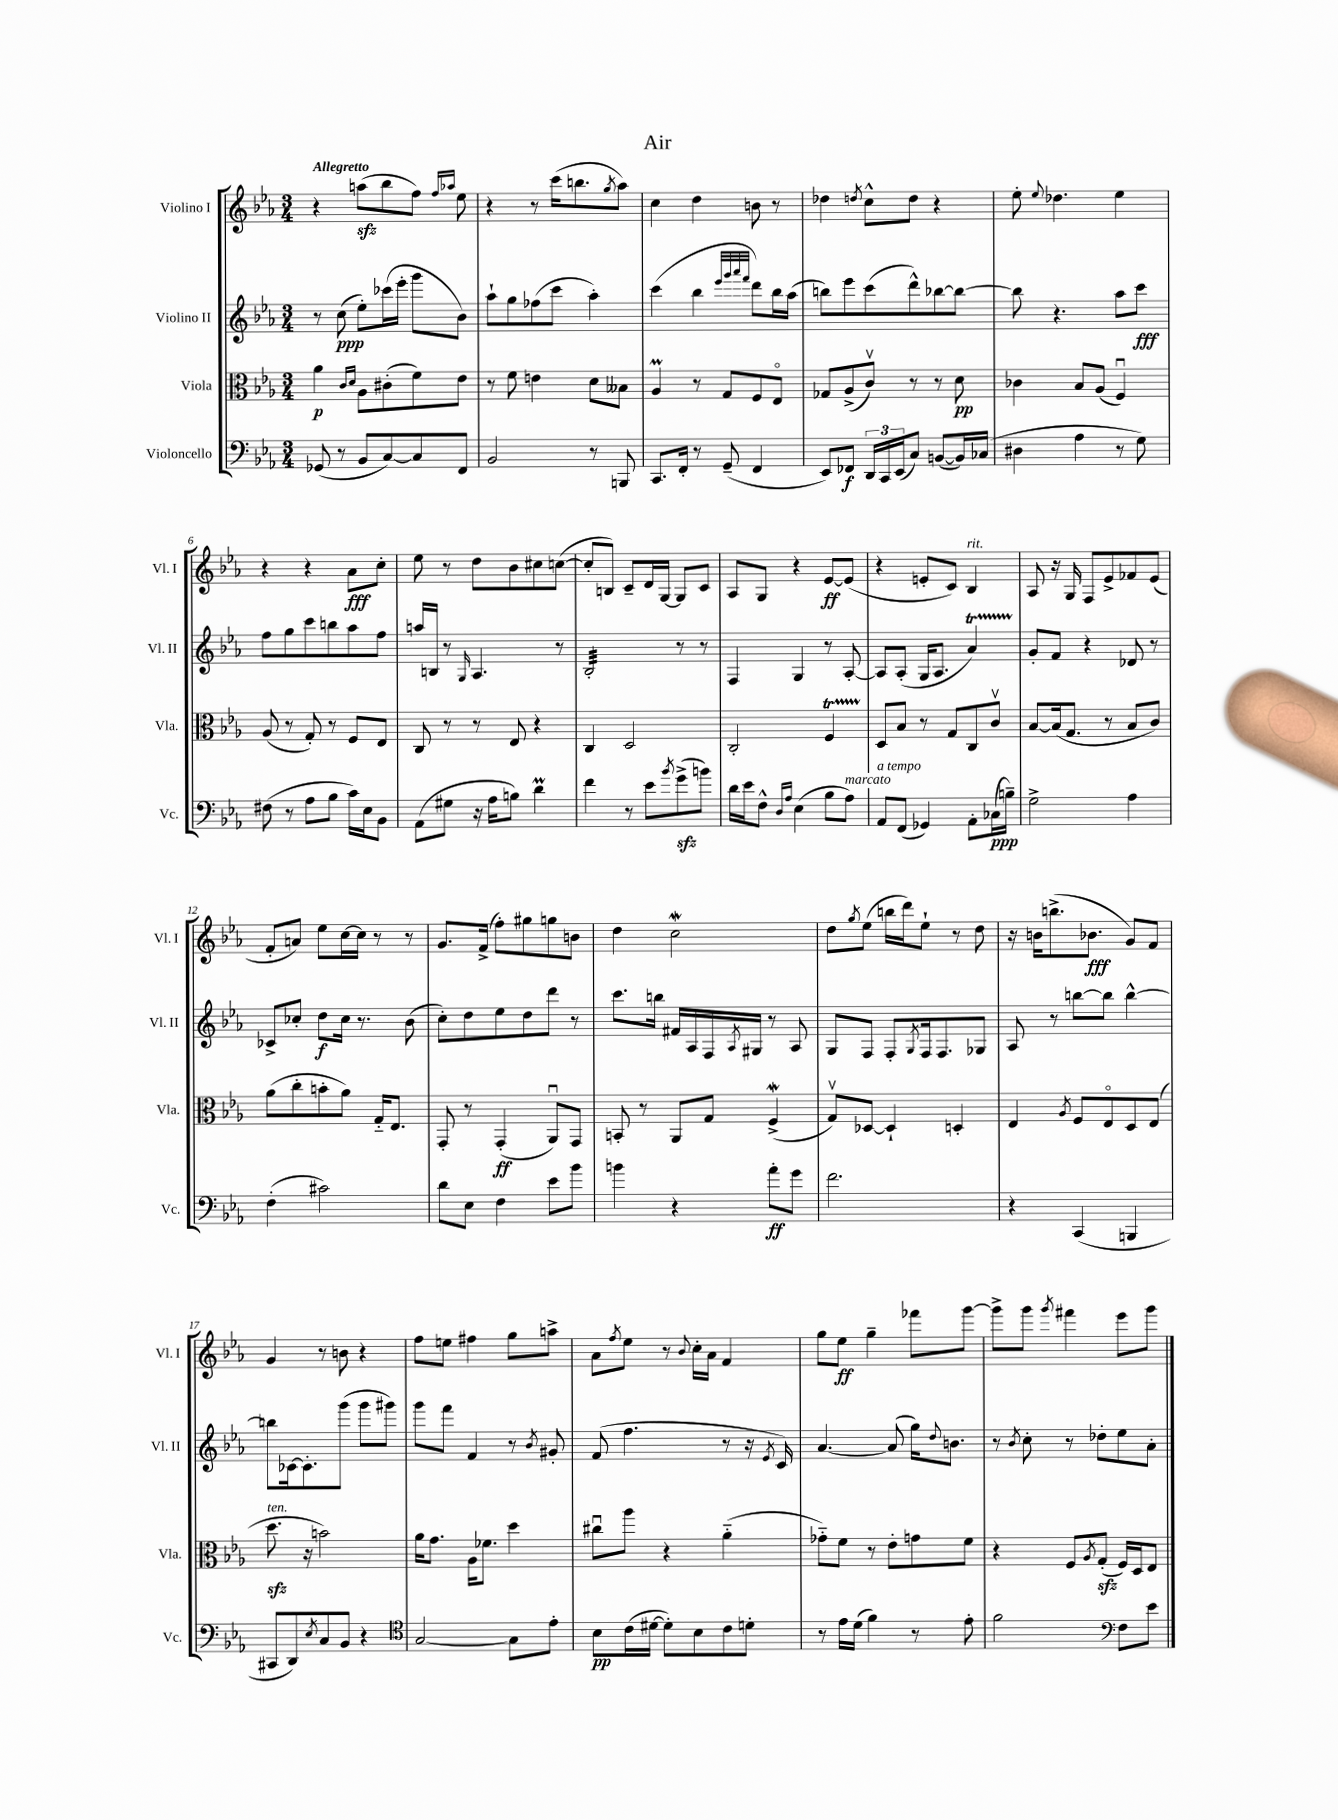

**kern	**kern	**kern	**kern
*staff4	*staff3	*staff2	*staff1
*clefF4	*clefC3	*clefG2	*clefG2
*k[b-e-a-]	*k[b-e-a-]	*k[b-e-a-]	*k[b-e-a-]
*M3/4	*M3/4	*M3/4	*M3/4
(8GG-	4a-	8r	4r
8r	.	(8cc	.
.	16qqc	.	.
.	16qqd	.	.
8BB-	8A-	8ee-')	(8aa
[8C)	(8c#'	(16ccc-	8bb-
.	.	16eee-'	.
8C]	8f)	8ggg	8ff)
.	.	.	16qqff
.	.	.	16qqaa-
8FF	8e-	8b-)	8ee-
=	=	=	=
2BB-	8r	8aa-`	4r
.	8f	8gg	.
.	4e	(8ff-	8r
.	.	8ccc	(16ccc
.	.	.	8.bb
8r	8d	4aa-')	.
.	.	.	8qgg
8BBB	8B--	.	8aa-)
=	=	=	=
8.CC	4A-	(4ccc	4cc
16FF'	.	.	.
8r	8r	4bb-	4dd
(8GG~	8G	.	.
.	.	32qqeee-	.
.	.	32qqggg	.
.	.	32qqaaa-	.
.	.	32qqfff	.
4FF	8F	8ddd)	8b
.	8E-o	16bb-	8r
.	.	(16aa-	.
=	=	=	=
8EE-)	8G-	8bb)	4dd-
8FF-	(8A-^	8eee-	.
.	.	.	8qdd
24DD	8cv)	(8ccc	8cc^^
24CC	.	.	.
(24EE-	.	.	.
8C)	8r	8ddd^^)	8dd
([8BB	8r	[8bb-	4r
16BB])	8d	8bb-_	.
(16C-	.	.	.
=	=	=	=
4D#	4c-	8bb-]	8ee-'
.	.	.	8qqee-
.	.	4.r	4.dd-
4A-	8B-	.	.
.	(8A-	.	.
8r	4Fu)	8aa-	4ee-
8G)	.	8ccc	.
=	=	=	=
(8F#	(8A-	8ff	4r
8r	8r	8gg	.
8A-	8G')	8ccc	4r
8B-	8r	8bb	.
16c)	8F	8aa-	8a-
16E-	.	.	.
8BB-	8E-	8ff	8cc'
=	=	=	=
(8AA-	8C	16aa	8ee-
.	.	16B	.
8G#	8r	8r	8r
.	.	16qqG	.
16r	8r	4.A-	8dd
16A-	.	.	.
8B)	8E-	.	8b-
4d	4r	.	8cc#
.	.	8r	([8cc
=	=	=	=
4f	4C	2B-'	8cc']
.	.	.	8B)
8r	2D	.	8c~
8e-	.	.	16d
.	.	.	[16G
8qb-	.	.	.
(8g^	.	8r	8G]
8b)	.	8r	8c
=	=	=	=
16d	2C'	4F	8A-
16e-	.	.	.
8F^^	.	.	8G
16qqD	.	.	.
16qqA-	.	.	.
(4E-	.	4G	4r
8B-	4F	8r	[8e-
8A-)	.	[8A-'	(8e-]
=	=	=	=
8AA-	8D	8A-]	4r
(8FF	8B-	(8A-'	.
4GG-)	8r	16G	8e'
.	.	8.A-	.
.	8G	.	8c)
8AA-'	8C	4a-)	4B-
(16C-	8cv	.	.
16B~)	.	.	.
=	=	=	=
2G^	[8B-	8g'	8A-
.	(16B-]	8f	16r
.	8.G	.	16G
.	.	4r	8F
.	8r	.	8e-^
4A-	8B-	8d-	8f-
.	8c)	8r	(8e-
=	=	=	=
(4F'	(8a-	8c-^	8f'
.	8cc'	8cc-'	8a)
2c#)	8b'	8dd	8ee-
.	8a-)	16cc-	[16cc
.	.	8.r	16cc]
.	16G'~	.	8r
.	8.E-	.	.
.	.	(8b-	8r
=	=	=	=
8d	8GG'	8cc')	8.g
8E-	8r	8dd	.
.	.	.	(16f^
4F	(4GG'	8ee-	8ff')
.	.	8dd	8gg#
8e-	8AA-u)	8ddd	8gg
8b-	8GG	8r	8b
=	=	=	=
4b	8BB'	8.ccc	4dd
.	8r	.	.
.	.	16bb	.
4r	8AA-	16f#	2cc
.	.	16A-	.
.	8G	16F	.
.	.	8qA-	.
.	.	16G#	.
8a-'	(4F^	8r	.
8g	.	8A-	.
=	=	=	=
2.f	8Gv)	8G	8dd
.	.	.	8qgg
.	[8D-	8F	(8ee-
.	4D-`]	8F'	16bb
.	.	.	16ddd)
.	.	8qG	.
.	.	16F	8ee-`
.	.	8.F	.
.	4D'	.	8r
.	.	8G-	8dd
=	=	=	=
4r	4E-	8A-	16r
.	.	.	16b
.	.	8r	(8.bb^
.	8qA-	.	.
(4CC	8F	[8bb	.
.	.	.	8.b-
.	8E-o	8bb]	.
4BBB	8D	[4bb^^	8g)
.	(8E-	.	8f
=	=	=	=
8CC#	8.dd	8bb]	4g
8DD)	.	[16c-	.
.	16r	8.c-']	.
8qE-	.	.	.
8C	2b)	.	8r
8BB-	.	(8ggg	8b
4r	.	8ggg	4r
.	.	8ggg#)	.
=	=	=	=
*clefC4	*	*	*
[2G	16a-	8ggg	8ff
.	8.g	.	.
.	.	8fff	8ee
.	16A-	4f	4ff#
.	8.f-	.	.
8G]	4dd	8r	8gg
.	.	8qb-	.
8e-'	.	8g#'	8aa^
=	=	=	=
8B-	8cc#u	(8f	8a-
.	.	.	8qff
(16c	8aa-	4.ff	8ee-
[16d#	.	.	.
8d#'])	4r	.	8r
.	.	.	8qqb-
8B-	.	.	16cc'
.	.	.	16a-
8c	(4a-'~	8r	4f
8d'	.	16r	.
.	.	8qe-	.
.	.	16c)	.
=	=	=	=
8r	8g-'~)	[4.a-	8gg
16e-	8f	.	8ee-
(16d	.	.	.
4f)	8r	.	4gg~
.	8e-'	(8a-]	.
8r	8g	16gg)	8fff-
.	.	8qqdd	.
.	.	8.b	.
8e-'	8f	.	[8ggg
=	=	=	=
2f	4r	8r	8ggg^]
.	.	8qb-	.
.	.	8cc'	8ggg
.	.	.	8qggg
.	8F	8r	4fff#
.	8qA-	.	.
.	(8G'	8dd-'	.
*clefF4	*	*	*
8F	16F)	8ee-	8eee-
.	16D	.	.
8e-	8E-	8a-'	8ggg
==	==	==	==
*-	*-	*-	*-
